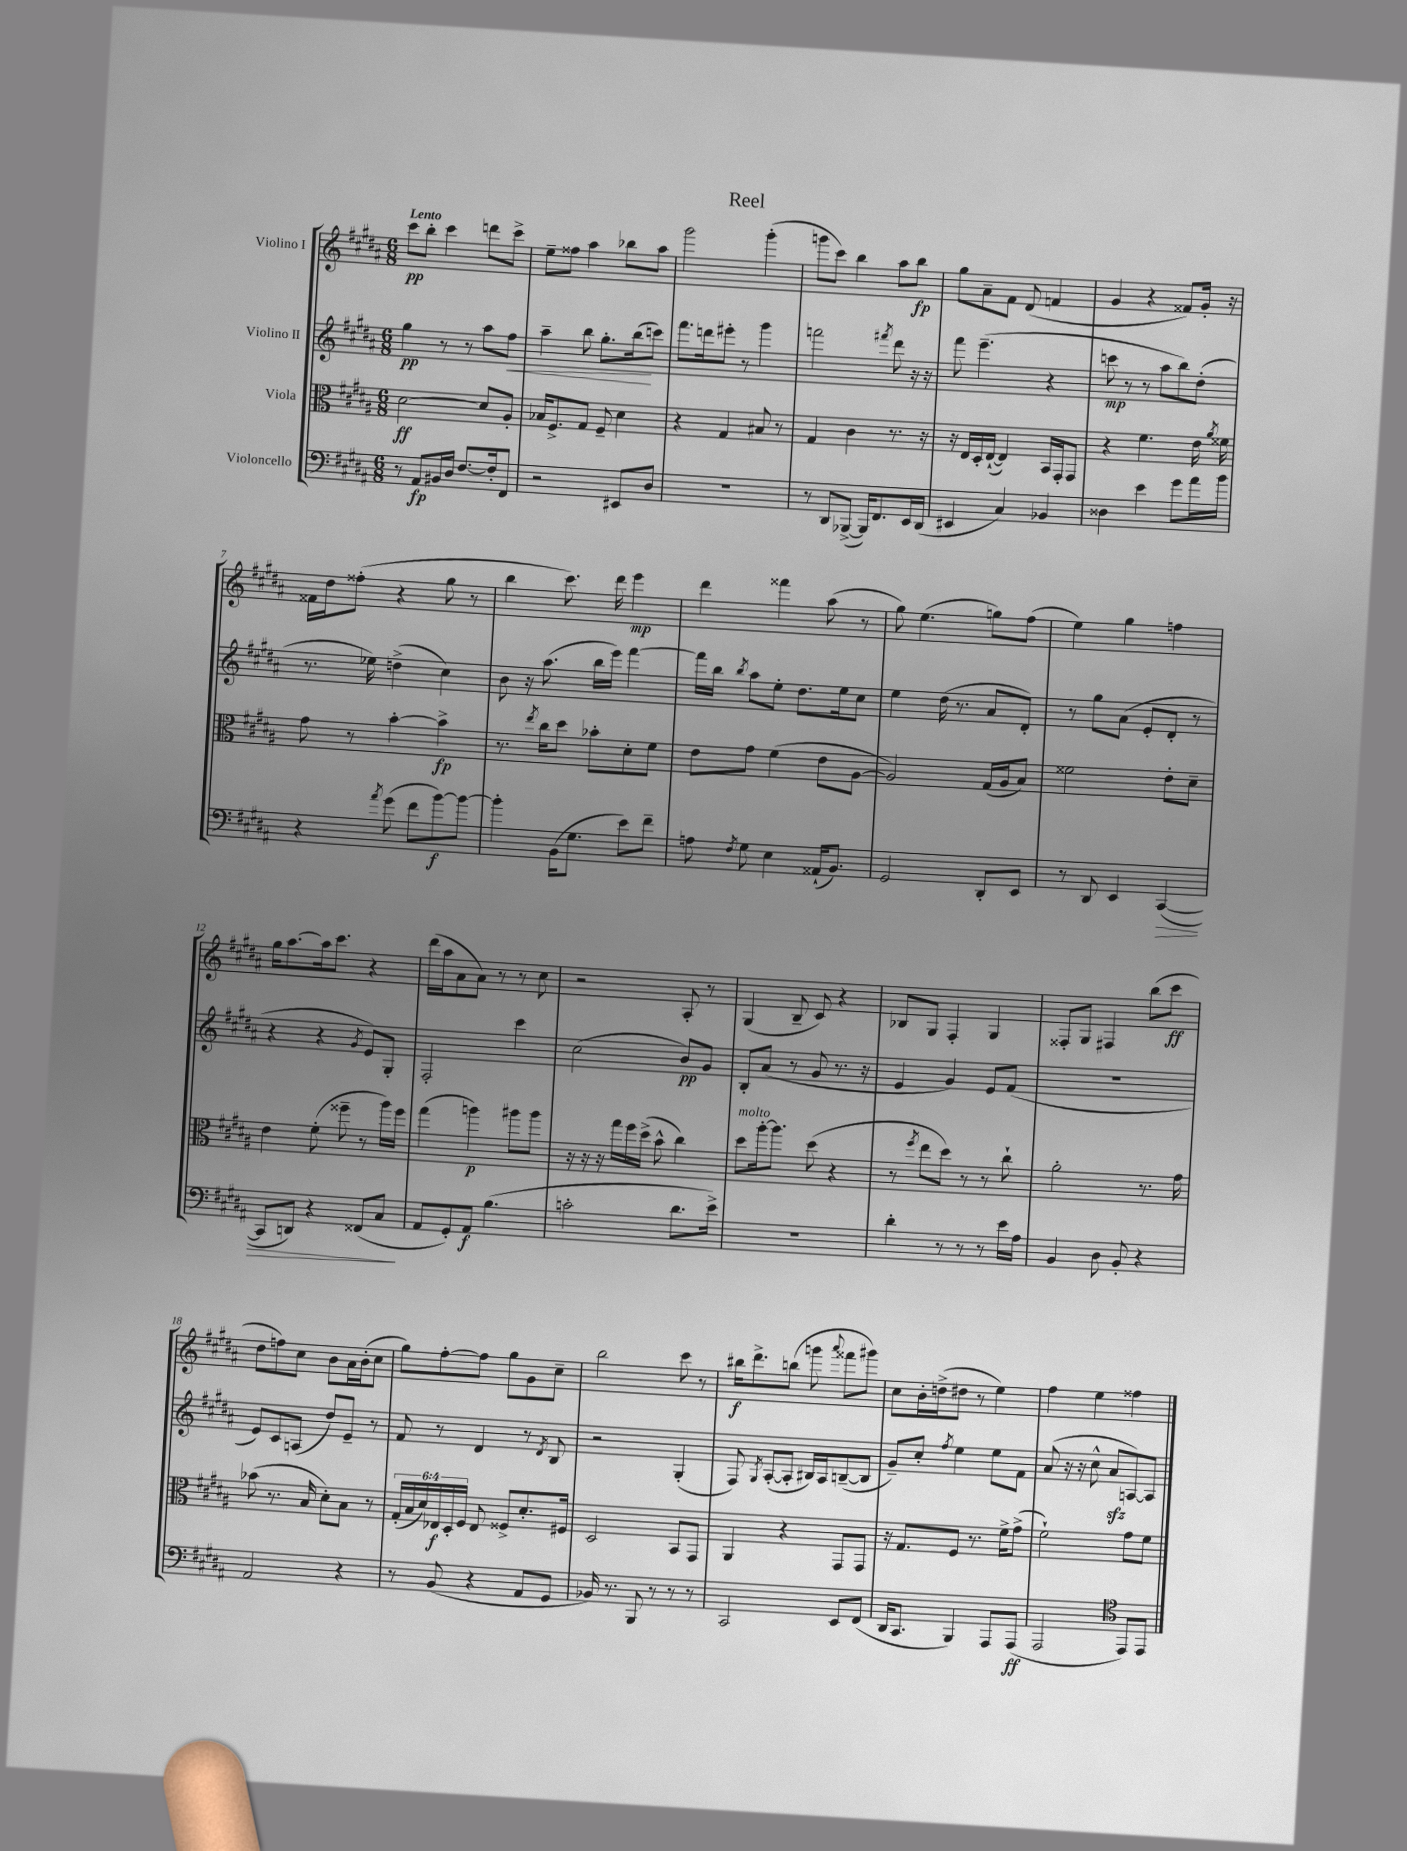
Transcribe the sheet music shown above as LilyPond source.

\header { title = "Reel" }
<<
\new StaffGroup <<
\new Staff = "s0" \with { instrumentName = "Violino I" } {
    \clef treble \key b \major \numericTimeSignature \time 6/8 \tempo "Lento"
    \autoBeamOff cis'''8[\pp b''8]-. cis'''4 d'''8[ cis'''8]-> |
    e''8[-- fisis''8] ais''4 bes''8[ ais''8] |
    gis'''2 gis'''4-.( |
    g'''8[ cis'''8]) b''4 ais''8[ b''8]\fp |
    gis''8[ ais'8-- fis'8] dis'8( f'4 |
    gis'4 r4 fisis'8[) gis'16]-. r16 |
    fisis'16[ dis''16 fisis''8]-.( r4 gis''8 r8 |
    b''4 cis'''8.) dis'''16 e'''4\mp |
    dis'''4 fisis'''4 ais''8( r8 |
    gis''8) e''4.( g''8[) fis''8]( |
    e''4) gis''4 f''4 |
    gis''16[ ais''8.~ ais''16 cis'''8.] r4 |
    dis'''16[( ais''16 ais'8 ais'8]) r8 r8 cis''8 |
    r2 ais8-. r8 |
    gis4( b8-- cis'8) r4 |
    bes8[ gis8] fis4-. gis4 |
    fisis8[-. gis8] fis4 b''8[( cis'''8]\ff |
    dis''8[ f''8) cis''8] b'8[ ais'16 b'16-.( cis''8] |
    gis''8[) fis''8~-. fis''8] gis''8[ gis'8 cis''8]-- |
    b''2 cis'''8 r8 |
    bis''16[\f dis'''8.-> b''8]( g'''8 \appoggiatura { ais'''8 } fisis'''8[ gis'''8]) |
    cis''8[ b'16-. d''16->( dis''8] r8 e''4) |
    fis''4 e''4 fisis''4 \bar "|." |
}
\new Staff = "s1" \with { instrumentName = "Violino II" } {
    \clef treble \key b \major \numericTimeSignature \time 6/8
    \autoBeamOff gis''4\pp r8 r8 ais''8[ fis''8]\< |
    ais''4-- b''8 gis''8.[-. b''16\!( c'''8]) |
    fis'''8.[ d'''16 eis'''8]-. r8 gis'''4 |
    f'''2 \acciaccatura { fis'''8 } dis'''8 r16 r16 |
    fis'''8 e'''4.--( r4 |
    c'''8\mp r8 r8 ais''8[ b''8) dis''8]-.( |
    r8. ees''16) d''4->( cis''4) |
    b'8 r16 ais''8.( b''16[ e'''16]) fis'''4~ |
    fis'''16[ b''16] \acciaccatura { b''8 } ais''8[ e''8]-. dis''8.[ e''16 cis''8] |
    e''4 dis''16( r8. ais'8[ dis'8]-.) |
    r8 gis''8[ ais'8]( e'8[-. dis'8]-. r8 |
    r4 r4 \acciaccatura { gis'8 } e'8[) gis8]-. |
    fis2-. cis'''4 |
    cis''2( b'8[\pp) gis'8] |
    b8[-. ais'8]( r8 gis'8 r8. r16 |
    e'4 gis'4) e'8[ fis'8]( |
    R2. |
    e'8[) cis'8 a8]( dis''8[) e'8]-- r8 |
    fis'8 r8 dis'4 r8 \acciaccatura { dis'8 } b8 |
    r2 gis4-.( |
    fis8) \acciaccatura { gis8 } ais8[~-.( ais8]-. bis16[) ais16 b8~--( b8] |
    gis'8[--) cis''8]-. \acciaccatura { fis''8 } e''4 e''8[ fis'8] |
    ais'8( r16 r16 cis''8-^ ais'8[\sfz a8~) a8] \bar "|." |
}
\new Staff = "s2" \with { instrumentName = "Viola" } {
    \clef alto \key b \major \numericTimeSignature \time 6/8 \override Staff.TupletNumber.text = #tuplet-number::calc-fraction-text
    \autoBeamOff dis'2~\ff dis'8[ ais8]-. |
    bes16[ fis8.-> gis8] fis8-- dis'4 |
    r4 gis4 bis8 r8 |
    gis4 cis'4 r8. r16 |
    r16 e16[ dis16-. e16]~-!( e4) b,16[ gis,16-. gis,8] |
    r4 fis'4. e'16 \acciaccatura { ais'8 } fisis'16 |
    gis'8 r8 b'4~-. b'4->\fp |
    r8. \acciaccatura { e''8 } cis''16[ dis''8] bes'8[-. dis'8-. fis'8] |
    e'8[ gis'8] fis'4( e'8[ ais8]~ |
    ais2) gis16[( ais16 b8]) |
    fisis'2 e'8[-. dis'8]-- |
    e'4 fis'8-.( fisis''8-- r8 ais''16[) fisis''16] |
    gis''4( a''4\p) ais''8[ ais''8] |
    r16 r16 r16 gis''16[ fis''16 dis''16]->( b'8-^ cis''4) |
    dis''8[^\markup { \italic "molto" } ais''16~-. ais''8.] dis''8( r4 |
    r8 \acciaccatura { fis''8 } e''8[ dis''8]) r8 r8 cis''8-! |
    ais'2-. r8. gis'16 |
    bes'8( r8. b16 dis'8[-.) b8] r8 |
    \tuplet 6/4 { gis16[-.( b16 dis'16) ees16\f dis16-. fis16] } ees8 fisis8[-> dis'8.-. fis16] |
    dis2 b,8[ gis,8] |
    ais,4 r4 gis,8[ gis,8] |
    r16 gis8.[ fis8] r8. fis'16[-> gis'8]->( |
    fis'2-!) gis'8[ fis'8] \bar "|." |
}
\new Staff = "s3" \with { instrumentName = "Violoncello" } {
    \clef bass \key b \major \numericTimeSignature \time 6/8
    \autoBeamOff r8 ais,8[\fp bis,16 dis16] fis8.[~ fis16-. fis,8] |
    r2 eis,8[ dis8] |
    R2. |
    r8 dis,8[ bes,,8]~->( bes,,16[) fis,8. e,16 dis,16]( |
    eis,4 cis4) bes,4 |
    disis4 e'4 gis'8[ ais'16 b'16] |
    r4 \acciaccatura { ais'8 } gis'8( fis'8[ b'8~\f) b'8]~ |
    b'4-. b,16[( gis8.] e'8[) fis'8]-- |
    a8 \acciaccatura { fis8 } gis8 e4 aisis,16[-!( b,8.]) |
    gis,2 dis,8[-. e,8] |
    r8 dis,8 e,4 cis,4~\>( |
    cis,8[ d,8]) r4 fisis,8[( cis8]\! |
    ais,8[ gis,8-.) ais,8]\f b4.( |
    c'2-. dis'8.[ e'16]->) |
    R2. |
    dis'4-. r8 r8 r8 e'16[ ais16] |
    b,4 dis8 b,8-. r4 |
    ais,2 r4 |
    r8 b,8( r4 ais,8[ gis,8] |
    bes,16) r8. b,,8 r8 r8 r8 |
    cis,2 e,8[ fis,8]( |
    dis,16[ cis,8.] b,,4) ais,,8[ ais,,8]\ff( |
    ais,,2 \clef tenor e,8[) e,8] \bar "|." |
}
>>
>>
